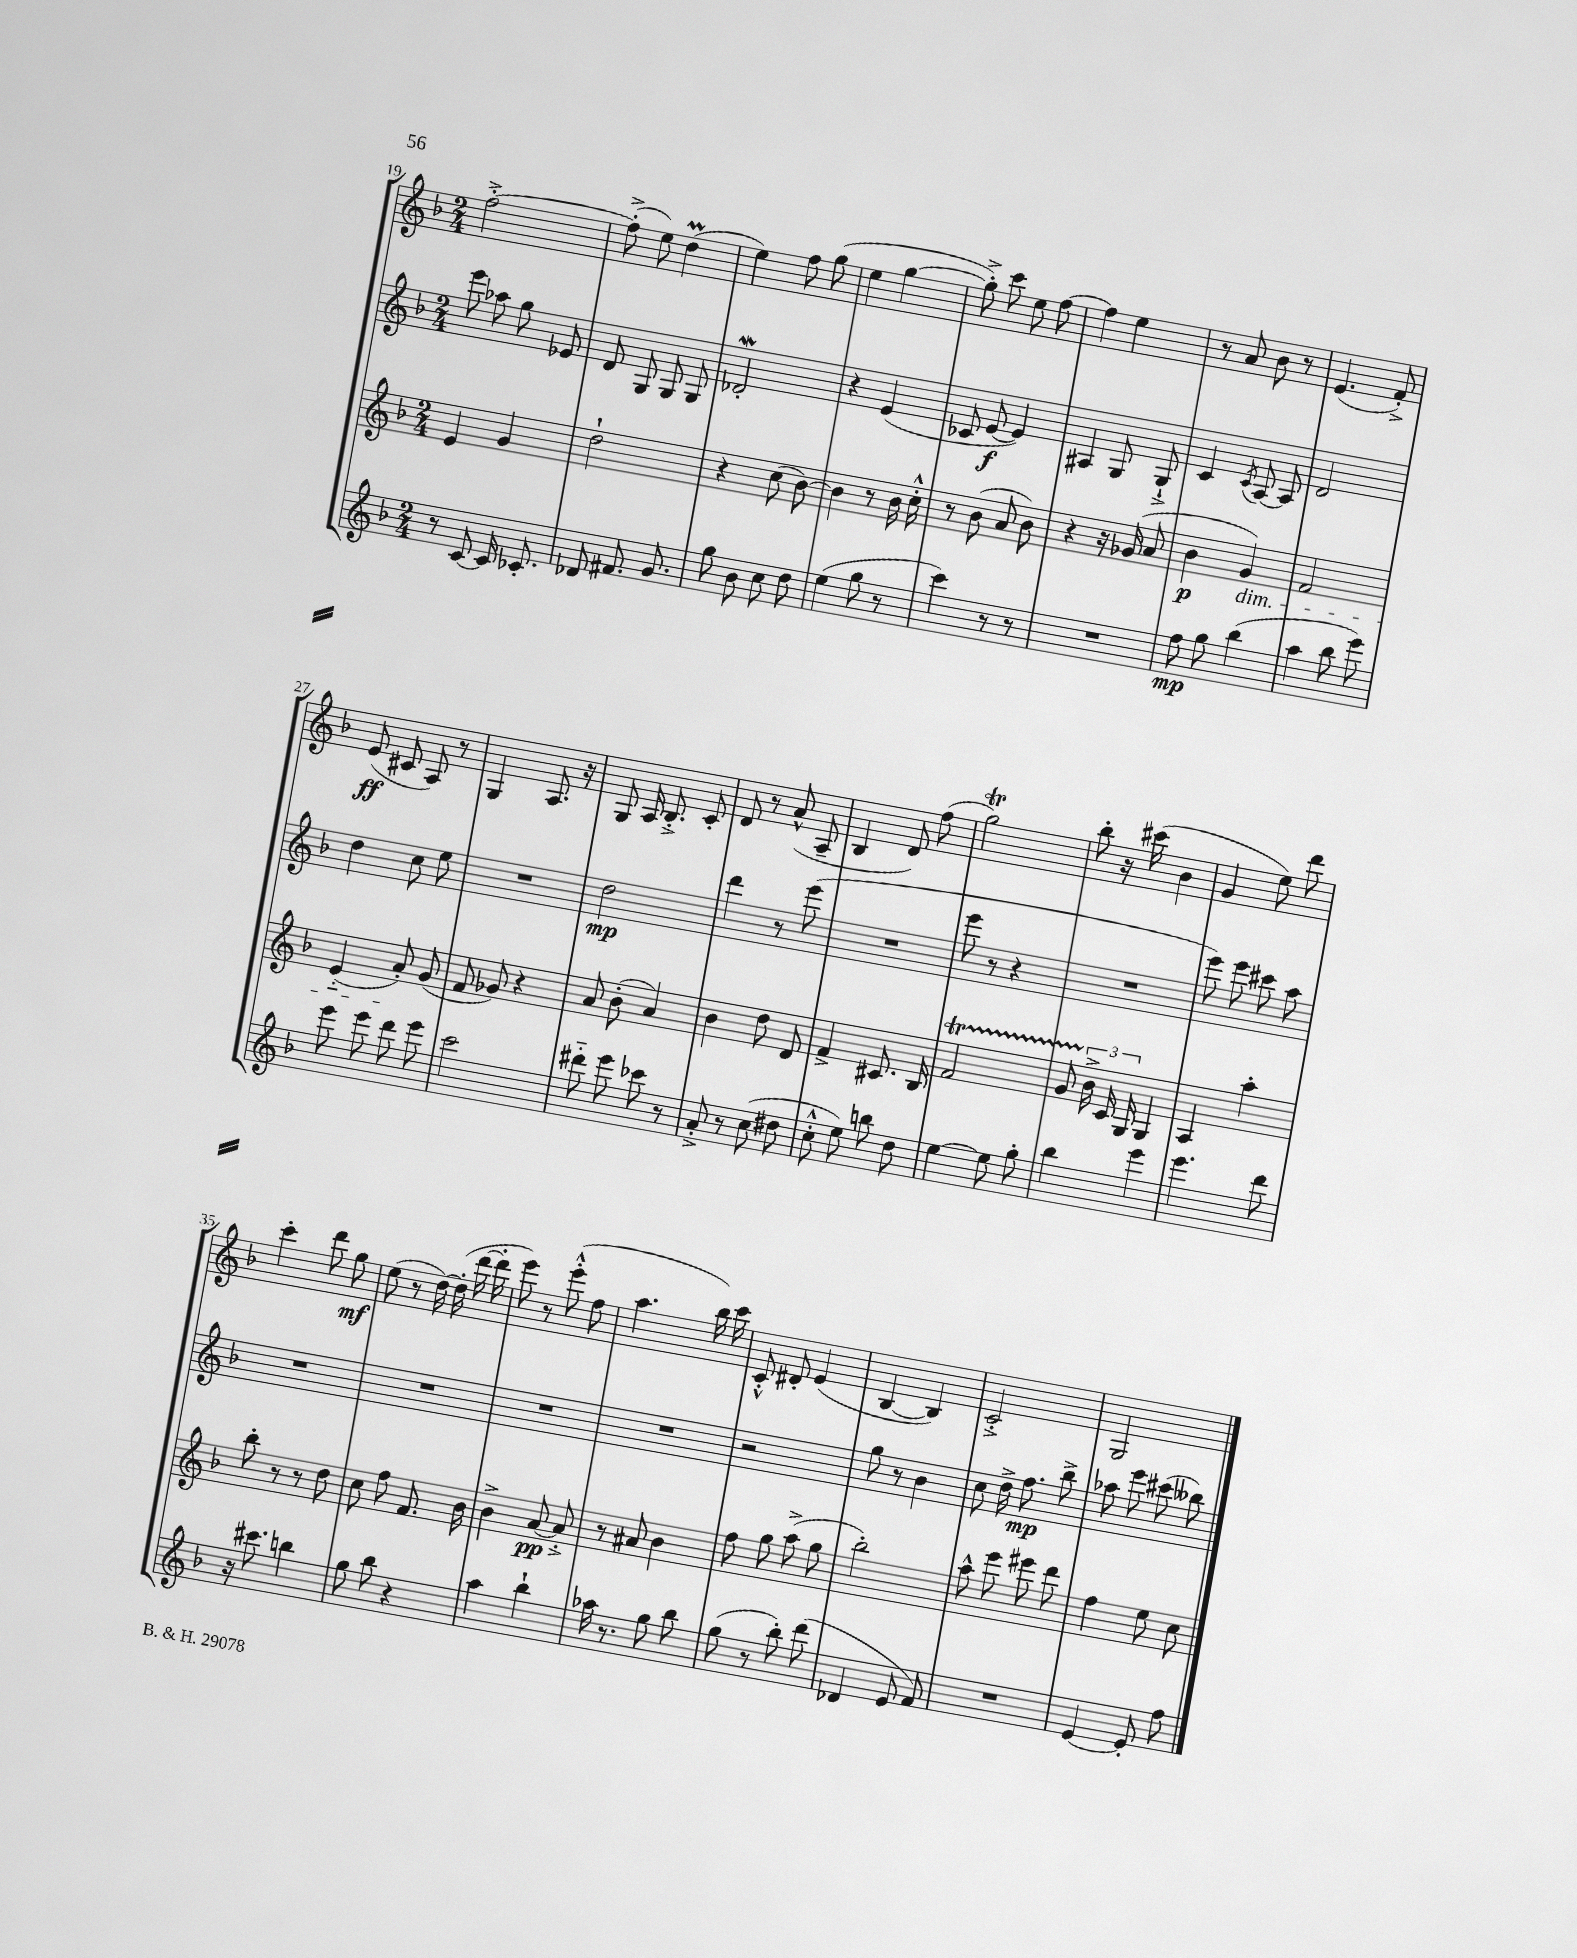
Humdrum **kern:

**kern	**kern	**kern	**kern
*staff4	*staff3	*staff2	*staff1
*clefG2	*clefG2	*clefG2	*clefG2
*k[b-]	*k[b-]	*k[b-]	*k[b-]
*M2/4	*M2/4	*M2/4	*M2/4
8r	4e	8eee	[2ff'^
[8c	.	8aa-	.
16c]	4g	8gg	.
8.c-'	.	.	.
.	.	8e-	.
=	=	=	=
8d-	2dd`	8d	(8ff'^]
8.f#	.	8G	8ee)
.	.	8G	(4dd
8.g	.	.	.
.	.	8G	.
=	=	=	=
8gg	4r	2d-'	4ee)
8b-	.	.	.
8cc	(8cc	.	8ff
8dd	[8b-)	.	(8gg
=	=	=	=
(4ee	4b-]	4r	4ee
8gg	8r	(4e	[4gg
8r	16b-	.	.
.	16cc'^^	.	.
=	=	=	=
4ccc)	8r	8c-	8gg'^])
.	(8b-	[8e	8ccc
8r	8a	4e])	8ee
8r	8b-)	.	[8ff
=	=	=	=
2r	4r	4A#	4ff]
.	16r	8G	4ee
.	(16g-	.	.
.	8a	8G`^	.
=	=	=	=
8ff	4b-	4c	8r
8gg	.	.	8a
.	.	8qc	.
(4bb-	4g)	[8A	8b-
.	.	8A]	8r
=	=	=	=
4aa	2f	2d	(4.e
8bb-	.	.	.
8eee)	.	.	8f'^)
=	=	=	=
8eee	(4e'~	4dd	(8e
8eee	.	.	8c#
8ddd	8a')	8cc	8A)
8eee	(8g	8ee	8r
=	=	=	=
2ccc	8f	2r	4G
.	8g-)	.	.
.	4r	.	8.A
.	.	.	16r
=	=	=	=
8ddd#'~	8a	2dd	8G
8eee	(8b-'	.	16A
.	.	.	8.B-'^
8ccc-	4a)	.	.
8r	.	.	8c'
=	=	=	=
8a'^	4b-	4ddd	8d
8r	.	.	8r
(8cc	8dd	8r	(8a^^
8dd#	8d	(8eee	8A~
=	=	=	=
8cc'^^	4f^	2r	4B-
8ee)	.	.	.
8bb	8.c#	.	8d)
8dd	.	.	(8ff
.	16B-	.	.
=	=	=	=
[4ee	2f	8eee	2gg)
.	.	8r	.
8ee]	.	4r	.
8gg'	.	.	.
=	=	=	=
4bb-	8g	2r	8bb-'
.	24b-^	.	16r
.	24c	.	.
.	.	.	(16ccc#
.	24G	.	.
4eee	4G	.	4b-
=	=	=	=
4.eee	4A	8eee)	4g
.	.	8eee	.
.	4aa'	8ccc#	8ee)
8ddd	.	8aa	8ddd
=	=	=	=
16r	8bb-'	2r	4ccc'
8.ccc#	.	.	.
.	8r	.	.
4bb	8r	.	8ddd
.	8dd	.	8gg
=	=	=	=
8gg	8cc	2r	(8ee
8bb-	8ff	.	8r
4r	8.f	.	[16dd)
.	.	.	(16dd']
.	.	.	[16ddd
.	16b-	.	16ddd']
=	=	=	=
4aa	4b-^	2r	8eee)
.	.	.	8r
4bb-`	[8a	.	(8eee'^^
.	8a'^]	.	8ff
=	=	=	=
16aa-	8r	2r	4.aa
8.r	.	.	.
.	8a#	.	.
8gg	4b-	.	.
8bb-	.	.	16bb-)
.	.	.	16ccc
=	=	=	=
(8gg	8ff	2r	8c'^^
8r	8gg	.	8d#'
8bb-')	(8aa^	.	(4e
(8ddd	8gg	.	.
=	=	=	=
4d-	2bb-')	8gg	[4B-
.	.	8r	.
8e	.	4b-	4B-])
8f)	.	.	.
=	=	=	=
2r	8aa^^	8cc	2c'^
.	8eee	16dd^	.
.	.	8.ff	.
.	8eee#	.	.
.	8ddd	8bb-^	.
=	=	=	=
[4e	4ff	8aa-	2G
.	.	8eee	.
8e']	8ee	(8ccc#	.
8ff	8cc	8bb--)	.
==	==	==	==
*-	*-	*-	*-
